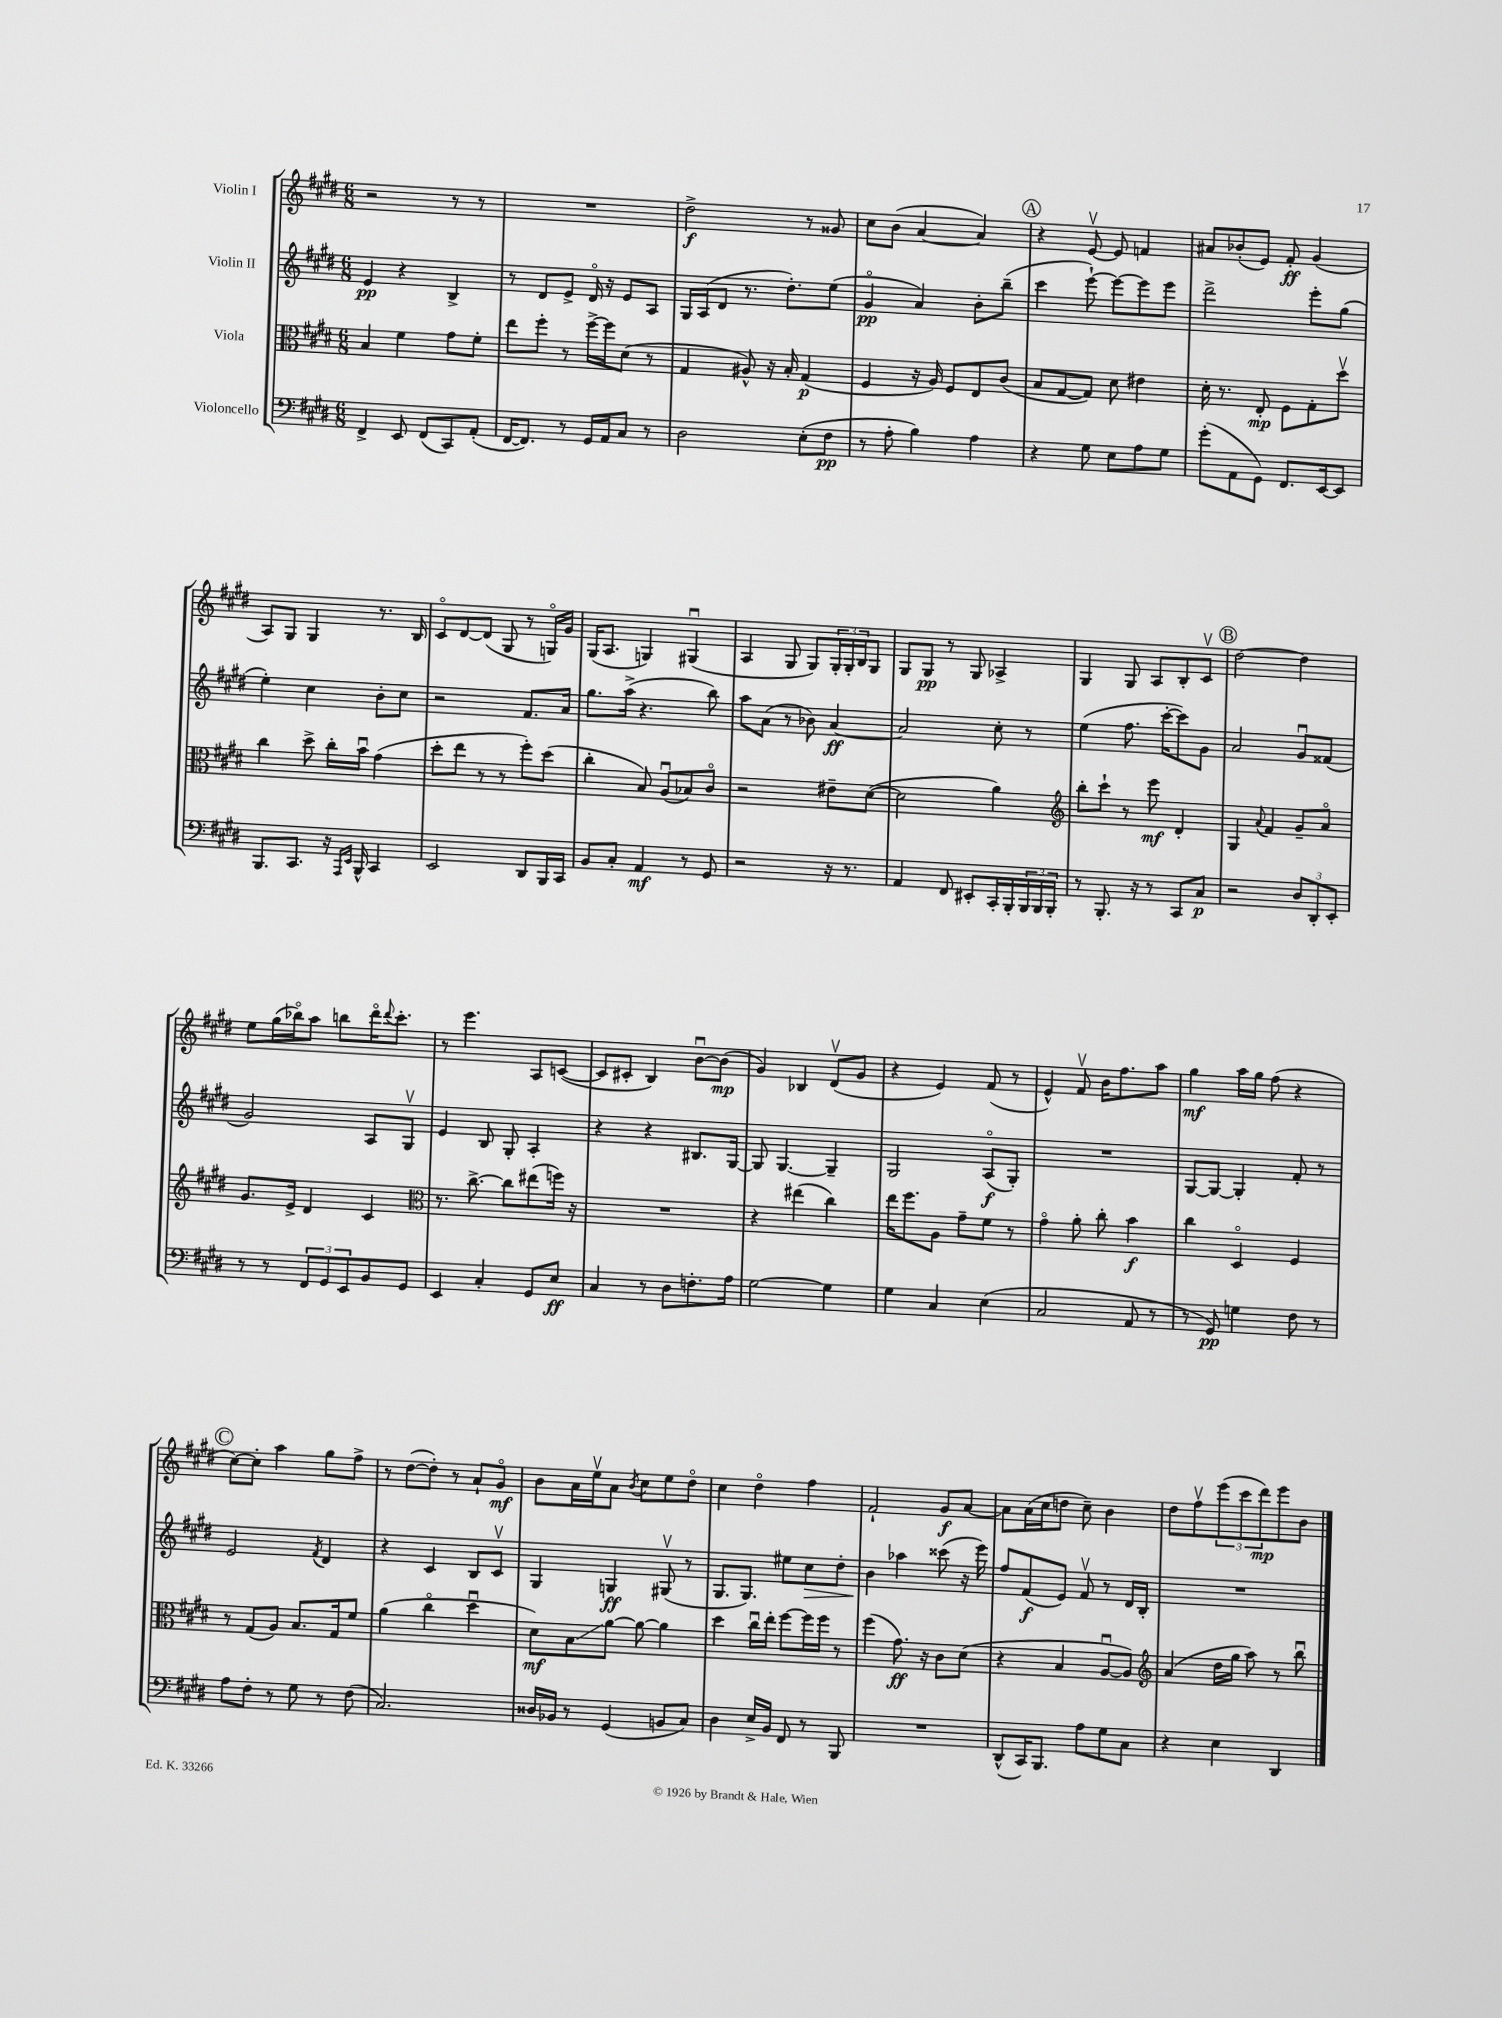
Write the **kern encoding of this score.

**kern	**kern	**kern	**kern
*staff4	*staff3	*staff2	*staff1
*clefF4	*clefC3	*clefG2	*clefG2
*k[f#c#g#d#]	*k[f#c#g#d#]	*k[f#c#g#d#]	*k[f#c#g#d#]
*M6/8	*M6/8	*M6/8	*M6/8
4FF#^/	4B/	4e/	2r
8EE/	4f#\	4r	.
(8FF#/L	.	.	.
8CC#/)	8g#\L	4B^/	8r
(8AA'/J	8f#'\J	.	8r
=	=	=	=
[16FF#/LK	8ee\L	8r	2.r
8.FF#/]J)	.	.	.
.	8ff#'\J	8d#/L	.
8r	8r	8e^/J	.
16GG#/LL	[16ff#^\LL	16d#o/	.
16AA/J	16ff#\]J	16r	.
8C#/J	(8d#\J	8e/L	.
8r	8r	8A/J	.
=	=	=	=
2D#\	4G#/	16G#/LL	2dd#^\
.	.	(16A/J	.
.	.	8d#/J	.
.	8A#^^/)	8.r	.
.	16r	.	.
.	16B'/	8.dd#'\L)	.
(8E'\L	(4G#/	.	8r
8F#\J	.	(8ee\J	8g##/
=	=	=	=
8r	4F#/	4g#o/	8cc#\L
8A'\	.	.	(8b\J
4B\)	16r	4a/)	[4a/
.	16A/)	.	.
.	8F#/L	.	.
4A\	8E/	8b'\L	4a/])
.	(8c#/J	(8bb~\J	.
=	=	=	=
4r	8B/L	4ccc#\	4r
.	[8G#/	.	.
8G#\	8G#/]J)	[8eee`\)	[8ev/
8E\L	8d#\	8eee\_L	8e/]
8A\	4e#\	8eee\]	4f/
8G#\J	.	8eee\J	.
=	=	=	=
(8g#'\L	16d#'\	2ddd#^\	8a#/L
.	8.r	.	.
8AA\	.	.	(8b-'/
8GG#\J)	8E'/	.	8e/J)
8.FF#/L	8F#\L	.	8f#'/
.	8G#'\	8eee'\L	(4g#/
[16EE/k	.	.	.
8EE/]J	8dd#v\J	(8gg#\J	.
=	=	=	=
8.BBB/L	4cc#\	4ee'\)	8A/L)
.	.	.	8G#/J
8.CC#/J	.	.	.
.	8dd#^\	4cc#\	4G#/
16r	16cc#'\LL	.	.
16qqAAA/LL	.	.	.
16qqEE/JJ	.	.	.
16BBB^^/	16bu\JJ	.	.
4CC#/	(4g#\	8b'\L	8.r
.	.	8cc#\J	.
.	.	.	16B/
=	=	=	=
2EE/	8dd#'\L	2r	8c#o/L
.	8ee\J	.	[8d#/
.	8r	.	(8d#/]J
.	8r	.	8G#/
8DD#/L	8ff#'\L)	8.f#/L	8r
16BBB/L	(8dd#\J	.	16Go/LL)
16CC#/JJ	.	16a/Jk	16g#/JJ
=	=	=	=
8BB/L	4cc#'\	8.gg#\L	(16G#/LK
.	.	.	8.A/J
8C#'/J	.	.	.
.	.	(16aa^\Jk	.
4AA/	8B/)	4.r	4G/)
.	(8Au/L	.	.
8r	8B-/)	.	(4G#u/
8GG#/	8c#o/J	8bb\)	.
=	=	=	=
2r	2r	8aa\L	4A/
.	.	(8a\J	.
.	.	8r	8G#/
.	.	8b-\)	8G#/L)
16r	8e#~\L	[4a/	24G#'/L
.	.	.	24G#'/
8.r	.	.	.
.	.	.	24B/J
.	([8d#\J	.	8G#/J
=	=	=	=
4AA/	2d#\]	2a/]	8G#/L
.	.	.	8G#/J
8FF#/	.	.	8r
8EE#'/L	.	.	8G#/
16CC#'/L	4a\)	8cc#'\	4A-^/
16BBB'/	.	.	.
24BBB/	.	8r	.
24BBB/	.	.	.
24BBB'/JJ	.	.	.
=	=	=	=
*	*clefG2	*	*
8r	8bb'\L	(4ee\	4G#/
8.BBB'/	8ccc#`\J	.	.
.	8r	8.ff#\	8G#/
16r	.	.	.
8r	8eee\	.	8A/L
.	.	[16ccc#'\LK	.
8CC#/L	4d#'/	8ccc#\])	8B'/
8C#/J	.	8g#\J	8c#v/J
=	=	=	=
2r	4G#/	2a/	[2dd#\
.	8qqa/	.	.
.	4f#/	.	.
12D#/L	8g#~/L	8g#u/L	4dd#\]
12DD#'/	.	.	.
.	8ao/J	(8f##/J	.
12EE'/J	.	.	.
=	=	=	=
8r	8.g#/L	2g#/)	8ee\L
8r	.	.	(16gg#\L
.	16e^/Jk	.	16bb-o\J)
12FF#/L	4d#/	.	8aa\J
12GG#/	.	.	.
.	.	.	8bb\L
12EE/	.	.	.
8BB/	4c#/	8A/L	16ddd#o\K
.	.	.	8qqddd#/
.	.	.	8.ccc#'\J
8GG#/J	.	8G#v/J	.
=	=	=	=
*	*clefC3	*	*
4EE/	8.r	4e/	8r
.	.	.	4.eee\
.	[8.cc#^\	.	.
4C#'/	.	8B/	.
.	8cc#\]L	8G#'/	.
8GG#/L	(8ee#\	4A'/	8A/L
8E/J	16ff\Jk)	.	([8c/J
.	16r	.	.
=	=	=	=
4C#/	2.r	4r	8c/]L
.	.	.	8c#'/J
8r	.	4r	4B/)
8D#\L	.	.	.
8.F'\	.	8.B#/L	[8bu\L
.	.	.	(8b\]J
16A\Jk	.	[16G#/Jk	.
=	=	=	=
[2G#\	4r	8G#/]	4g#/)
.	.	[4.G#/	.
.	(4ee#\	.	4B-/
4G#\]	4cc#\)	4G#~/]	(8d#v/L
.	.	.	8g#/J
=	=	=	=
4G#\	16ee\LK	2G#/	4r
.	8.ff#\	.	.
4C#/	8A\J	.	4e/)
.	8g#~\L	.	.
(4E\	8f#\J	(8Ao/L	(8f#/
.	8r	8G#'/J)	8r
=	=	=	=
2C#/	4g#o\	2.r	4e^^/)
.	8a'\	.	8f#v/
.	8cc#'\	.	16b\LK
.	.	.	8.ff#\
8AA/	4b\	.	.
8r	.	.	8aa\J
=	=	=	=
8r	4cc#\	[8G#/L	4gg#\
8GG#/)	.	8G#/_J	.
4G\	4D#o/	4G#'/]	16aa\LL
.	.	.	16gg#\JJ
.	.	.	(8ff#\
8F#\	4F#/	8f#'/	4r
8r	.	8r	.
=	=	=	=
8A\L	8r	2e/	[8cc#\L)
8F#'\J	(8G#/L	.	8cc#'\]J
8r	8A/J)	.	4aa\
8G#\	8.B/L	.	.
.	.	8qf#/	.
8r	.	4d#/	8gg#\L
.	16G#/k	.	.
(8F#\	8f#/J	.	8ff#^\J
=	=	=	=
2.C#/)	(4a\	4r	8r
.	.	.	([8dd#\L
.	4cc#o\	4c#/	8dd#'\]J)
.	.	.	8r
.	4dd#u\	8B/L	8a`/L
.	.	8c#v/J	8g#o/J
=	=	=	=
16D##/LL	8d#\L)	4G#/	8b\L
16BB-/JJ	.	.	.
8r	8B\	.	16a\L
.	.	.	16eev\J
(4GG#/	[8a\J	4G/	8a\J
.	.	.	8qb/
.	8a\_	.	8cc#\L
8BB/L	4a\]	(8G#v/	8ee\
8C#/J)	.	8r	8dd#o\J
=	=	=	=
4D#\	4dd#\	8.G#/L	4cc#\
.	.	8.G#/J)	.
16E^/LL	16cc#u\LL	.	4dd#o\
16BB/JJ	16ee'\JJ	.	.
8FF#/	[8ff#\L	8ee#\L	.
8r	16ff#\]L	8cc#\	4ff#\
.	16ff#\JJ	.	.
8BBB/	8r	8dd#'\J	.
=	=	=	=
2.r	(4ff#\	4b\	2f#`/
.	8.g#\)	4aa-\	.
.	16r	.	.
.	8c#\L	(8ccc##\	8g#/L
.	(8d#\J	16r	[8a/J
.	.	16eee\)	.
=	=	=	=
(8DD#^^/L	4r	8ff#/L	8a\]L
16CC#/K)	.	(8f#/	(16a\L
8.BBB/J	.	.	16cc#\J
.	4B/	8e/J)	8dd\J
8A\L	.	8f#v/	8cc#~\)
8G#\	[8Au/L	8r	4b\
8C#\J	8A/]J)	16d#/LL	.
.	.	16B'/JJ	.
=	=	=	=
*	*clefG2	*	*
4r	(4a/	2.r	8dd#\L
.	.	.	8ff#v\
4E\	16dd#\LL	.	(12eee\
.	16gg#\JJ	.	.
.	.	.	12ccc#\
.	8aa\)	.	.
.	.	.	12ddd#\)
4DD#/	8r	.	8eee\
.	8bbu\	.	8b\J
==	==	==	==
*-	*-	*-	*-
